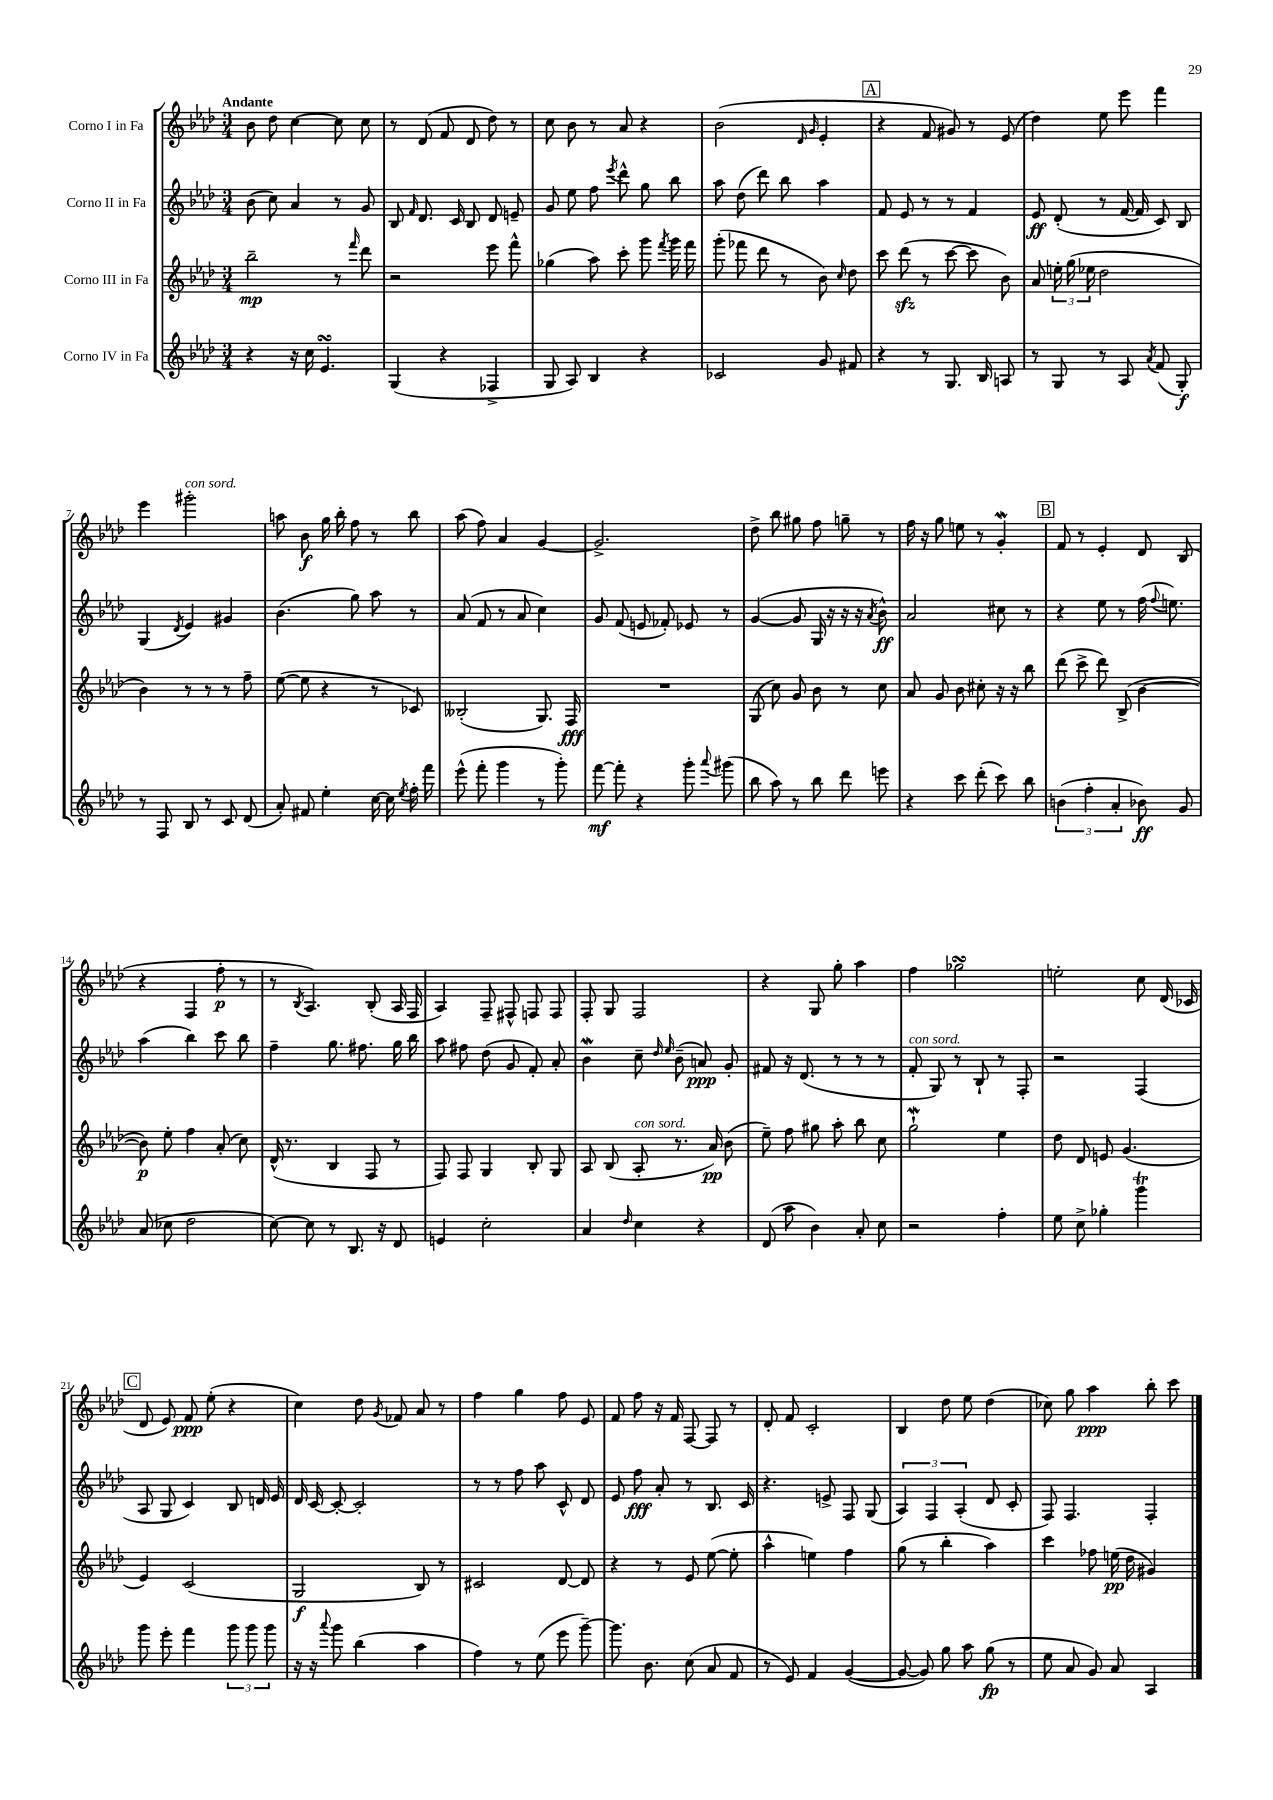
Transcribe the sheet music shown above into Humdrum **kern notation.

**kern	**kern	**kern	**kern
*staff4	*staff3	*staff2	*staff1
*clefG2	*clefG2	*clefG2	*clefG2
*k[b-e-a-d-]	*k[b-e-a-d-]	*k[b-e-a-d-]	*k[b-e-a-d-]
*M3/4	*M3/4	*M3/4	*M3/4
4r	2bb-~	(8b-	8b-
.	.	8cc)	8dd-
16r	.	4a-	[4cc
16cc	.	.	.
4.e-	.	.	.
.	8r	8r	8cc]
.	16qqfff	.	.
.	8ddd-	8g	8cc
=	=	=	=
(4G	2r	8B-	8r
.	.	16qqf	.
.	.	8.d-	(8d-
4r	.	.	8f
.	.	16c	.
.	.	8B-	8d-
4F-^	8eee-	8d-	8dd-)
.	8fff^^	8e~	8r
=	=	=	=
8G	(4gg-	8g	8cc
8A-)	.	8ee-	8b-
4B-	8aa-)	8ff	8r
.	.	8qeee-	.
.	8ccc'	8ddd-^^	8a-
4r	8ggg	8gg	4r
.	8qfff	.	.
.	16ggg	8bb-	.
.	16fff	.	.
=	=	=	=
2c-	(8ggg'	8aa-	(2b-
.	8fff-	(8dd-	.
.	8ddd-	8ddd-)	.
.	8r	8bb-	.
.	.	.	16qqd-
.	.	.	16qqg
8g	8b-)	4aa-	4e-'
.	16qqcc	.	.
8f#	8dd-	.	.
=	=	=	=
4r	8ccc	8f	4r
.	(8ddd-	8e-	.
8r	8r	8r	8f
8.G	[8ccc	8r	8g#)
.	8ccc]	4f	8r
16B-	.	.	.
8A	8b-)	.	(8e-
=	=	=	=
8r	8a-	8e-	4dd-)
8G	24ee'	(8d-'	.
.	(24gg	.	.
.	24ee-	.	.
8r	2dd-	8r	8ee-
8A-	.	[16f	8eee-
.	.	16f]	.
8qa-	.	.	.
(8f	.	8c)	4fff
8G')	.	8B-	.
=	=	=	=
8r	4b-)	(4G	4eee-
8F	.	.	.
.	.	8qd-	.
8B-	8r	4e-)	2ggg#'
8r	8r	.	.
8c	8r	4g#	.
(8d-	8ff~	.	.
=	=	=	=
8a-')	([8ee-	(4.b-	8aa
8f#	8ee-]	.	8b-
4ee-'	4r	.	16gg
.	.	.	16bb-'
.	.	8gg)	8ff
[16cc	8r	8aa-	8r
16cc]	.	.	.
8qee-	.	.	.
16ff'	8c-)	8r	8bb-
16fff	.	.	.
=	=	=	=
(8eee-^^	(2B--'	(8a-	(8aa-
8fff'	.	8f	8ff)
4ggg	.	8r	4a-
.	.	8a-	.
8r	8.G)	4cc)	[4g
8ggg')	.	.	.
.	16F	.	.
=	=	=	=
[8fff	2.r	8g	2.g^]
8fff']	.	(8f	.
4r	.	8e	.
.	.	8f-')	.
8ggg'	.	8e-	.
8qqaaa-	.	.	.
(8ggg#	.	8r	.
=	=	=	=
8bb-	(8G	([4g	8dd-^
8aa-)	8cc)	.	8bb-
8r	8g	8g]	8gg#
8bb-	8b-	16G	8ff
.	.	16r	.
8ddd-	8r	16r	8gg~
.	.	16r	.
.	.	8qa-	.
8eee	8cc	8b-^^)	8r
=	=	=	=
4r	8a-	2a-	16ff
.	.	.	16r
.	8g	.	8gg
8ccc	8b-	.	8ee
(8ddd-'	8cc#'	.	8r
8ccc)	16r	8cc#	4g'
.	16r	.	.
8bb-	8bb-	8r	.
=	=	=	=
(6b	(8ddd-	4r	8f
.	8ccc^	.	8r
6ff'	.	.	.
.	8ddd-)	8ee-	4e-'
6a-'	.	.	.
.	(8B-^	8r	.
8b-)	[4b-	(16ff	8d-
.	.	8qqff	.
.	.	8.ee)	.
8g	.	.	(8B-
=	=	=	=
(8a-	8b-])	(4aa-	4r
8cc-	8ee-'	.	.
2dd-	4ff	4bb-)	4F
.	(8a-'	8ccc	8ff'
.	8cc)	8bb-	8r
=	=	=	=
[8cc)	(16d-^^	4ff~	8r
.	8.r	.	.
.	.	.	8qB-
8cc]	.	.	4.A-)
8r	4B-	8.gg	.
8.B-	.	.	.
.	.	8.ff#	.
.	8F	.	(8B-'
16r	.	.	.
8d-	8r	16gg	16A-
.	.	16bb-	16F
=	=	=	=
4e	8F)	8aa-	4A-)
.	8F	8ff#	.
2cc'	4G	(8dd-	8F~
.	.	8g	8F#^^
.	8B-'	8f')	8F
.	8G	8a-'	8F
=	=	=	=
4a-	8A-	4b-	8F'
.	(8B-	.	8G
16qqdd-	.	.	.
4cc	8A-'	8cc~	2F
.	.	16qqdd-	.
.	.	16qqee-	.
.	8.r	(8b-~	.
4r	.	8a)	.
.	16a-)	.	.
.	(8b-	8g'	.
=	=	=	=
(8d-	8ee-~)	8f#	4r
8aa-	8ff	16r	.
.	.	(8.d-	.
4b-)	8gg#	.	8G
.	8aa-'	8r	8gg'
8a-'	8bb-	8r	4aa-
8cc	8cc	8r	.
=	=	=	=
2r	2gg`	8f'	4ff
.	.	8G)	.
.	.	8r	2gg-
.	.	8B-`	.
4ff'	4ee-	8r	.
.	.	8F'	.
=	=	=	=
8ee-	8dd-	2r	2ee'
8cc^	8d-	.	.
4gg-'	8e	.	.
.	(4.g	.	.
4ggg	.	(4F	8cc
.	.	.	(16d-
.	.	.	16c-
=	=	=	=
8ggg	4e-)	8A-	8d-
8eee-'	.	8G	8e-)
4fff	(2c	4c)	8f
.	.	.	(8ee-'
12ggg	.	8B-	4r
12ggg	.	.	.
.	.	16d	.
12ggg	.	.	.
.	.	16e-	.
=	=	=	=
16r	2G	16d-	4cc)
16r	.	[16c	.
8qqaaa-	.	.	.
8ggg	.	8c'_	.
(4bb-	.	2c']	8dd-
.	.	.	8qg
.	.	.	8f-
4aa-	8B-)	.	8a-
.	8r	.	8r
=	=	=	=
4ff)	2c#	8r	4ff
.	.	8r	.
8r	.	8ff	4gg
(8ee-	.	8aa-	.
8eee-	[8d-	8c^^	8ff
[8ggg~)	8d-]	8d-	8e-
=	=	=	=
8.ggg]	4r	8e-	8f
.	.	8ff	8ff
8.b-	.	.	.
.	8r	8a-'	16r
.	.	.	16f
(8cc	8e-	8r	[8F
8a-	([8ee-	8.B-	8F]
8f	8ee-']	.	8r
.	.	16c	.
=	=	=	=
8r	4aa-^^	4.r	8d-'
8e-)	.	.	8f
4f	4ee)	.	2c'
.	.	8e^	.
([4g	4ff	8F	.
.	.	(8G	.
=	=	=	=
8g_	(8gg	6A-)	4B-
8g])	8r	.	.
.	.	6F	.
8gg	4bb-'	.	8dd-
.	.	(6A-'	.
8aa-	.	.	8ee-
(8gg	4aa-)	8d-	(4dd-
8r	.	8c'	.
=	=	=	=
8ee-	4ccc	8F)	8cc-)
8a-	.	4.F	8gg
8g)	8ff-	.	4aa-
8a-	(16ee	.	.
.	16dd-	.	.
4A-	4g#)	4F'	8bb-'
.	.	.	8ccc
==	==	==	==
*-	*-	*-	*-
